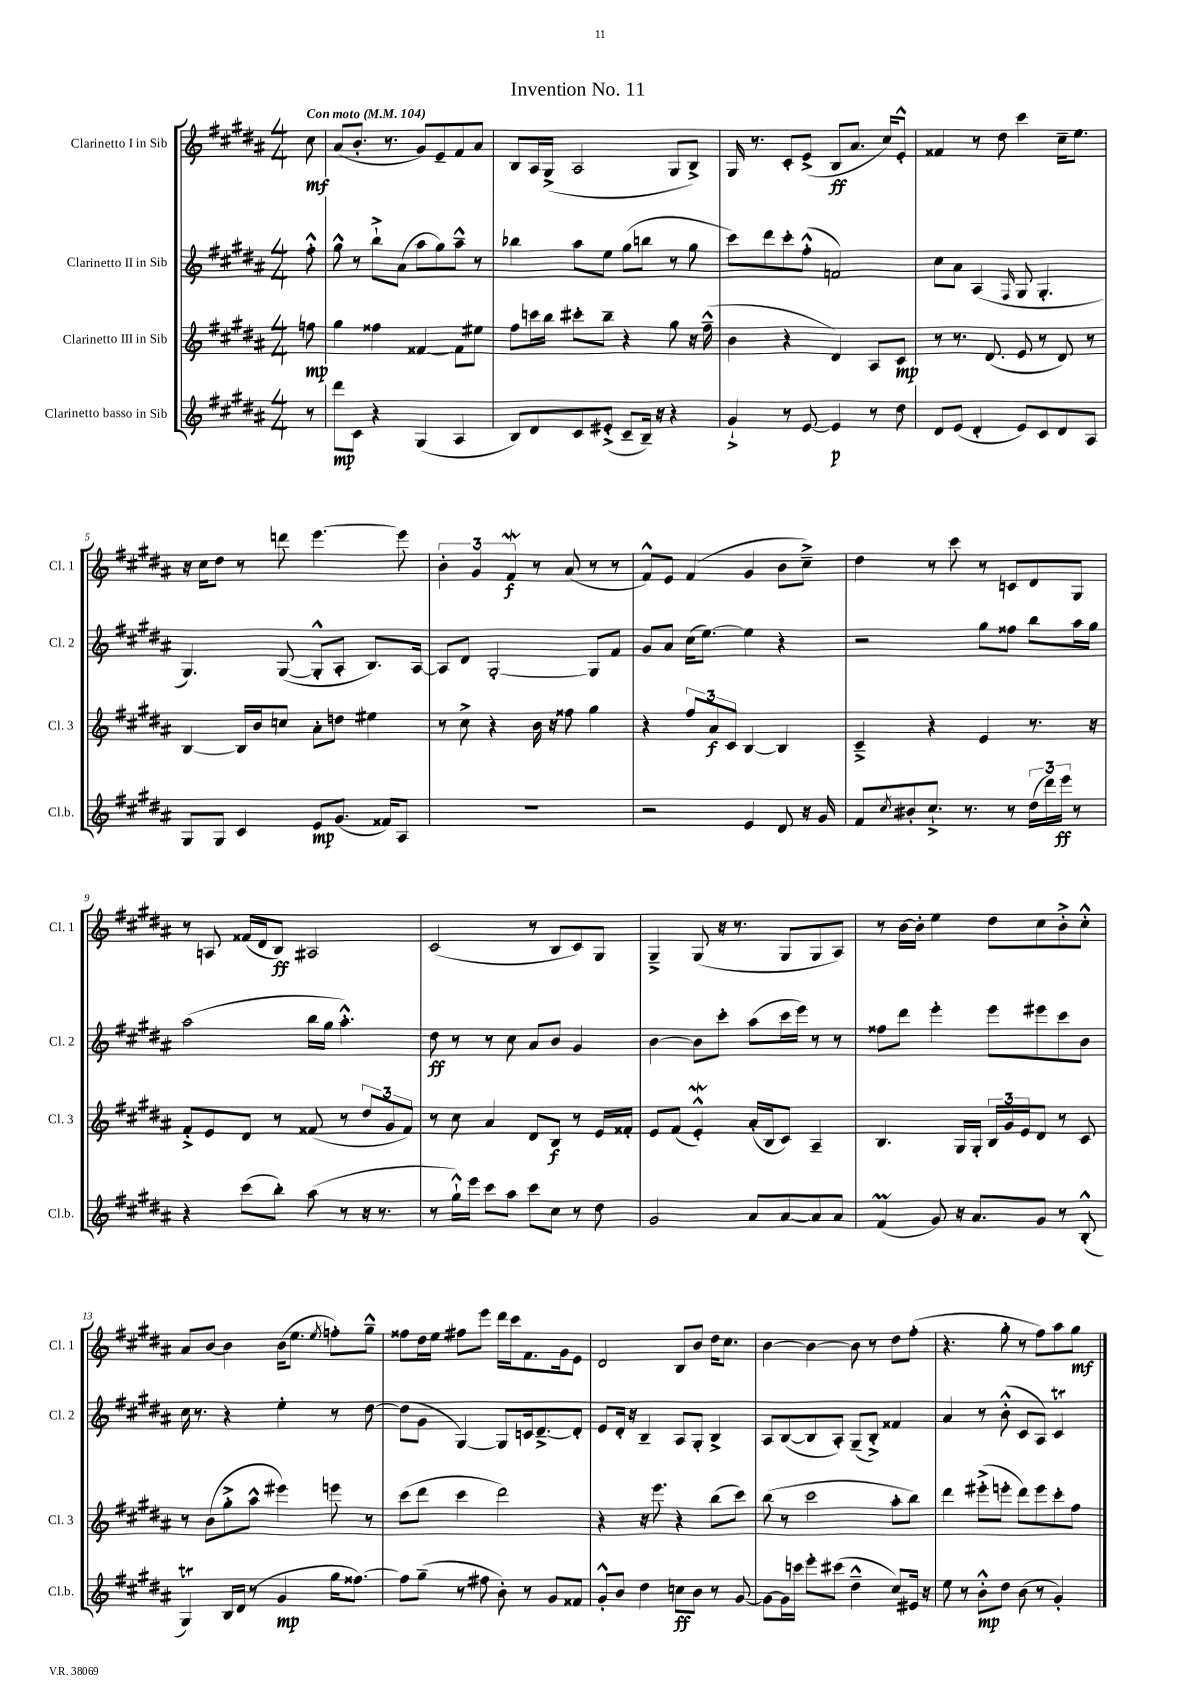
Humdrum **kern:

**kern	**dynam	**kern	**dynam	**kern	**dynam	**kern	**dynam
*part4	*part4	*part3	*part3	*part2	*part2	*part1	*part1
*staff4	*staff4	*staff3	*staff3	*staff2	*staff2	*staff1	*staff1
*I"Clarinetto basso in Sib	*	*I"Clarinetto III in Sib	*	*I"Clarinetto II in Sib	*	*I"Clarinetto I in Sib	*
*I'Cl.b.	*	*I'Cl. 3	*	*I'Cl. 2	*	*I'Cl. 1	*
*clefG2	*	*clefG2	*	*clefG2	*	*clefG2	*
*k[f#c#g#d#a#]	*	*k[f#c#g#d#a#]	*	*k[f#c#g#d#a#]	*	*k[f#c#g#d#a#]	*
*M4/4	*	*M4/4	*	*M4/4	*	*M4/4	*
*MM104	*	*MM104	*	*MM104	*	*MM104	*
=	=	=	=	=	=	=	=
!	!	!	!	!	!	!LO:TX:a:B:t=Con moto	!
8r	.	8ffn\	mp	8ff#'^^\	.	8cc#\	mf
=1	=1	=1	=1	=1	=1	=1	=1
8ddd#\L	mp	4gg#\	.	8gg#^^\	.	(8a#/L	.
8c#\J	.	.	.	8r	.	8.b'/J	.
4r	.	4ff##X\	.	8bb`^\L	.	.	.
.	.	.	.	.	.	8.r	.
.	.	.	.	(8a#\J	.	.	.
(4G#/	.	[4f##X/	.	8aa#\L	.	8g#/L)	.
.	.	.	.	8gg#\)	.	8e~/	.
4A#/	.	8f##\L]	.	8aa#~^^\J	.	8f#/	.
.	.	8ee#X\J	.	8r	.	8a#/J	.
=2	=2	=2	=2	=2	=2	=2	=2
8B/L)	.	8ff#\L	.	4bb-X\	.	8B/L	.
8d#/	.	16cccn\L	.	.	.	16A#/L	.
.	.	16bb\JJ	.	.	.	(16G#^/JJ	.
8c#/	.	8ccc#X'\L	.	8aa#\L	.	2A#/	.
(8e#X'^/J	.	8bb~\J	.	8ee\J	.	.	.
8c#~/L	.	4r	.	(8gg#\L	.	.	.
16B~/Jk)	.	.	.	8bbn\J	.	.	.
16r	.	.	.	.	.	.	.
4r	.	8gg#\	.	8r	.	8G#/L	.
.	.	16r	.	8gg#\	.	8B^/J)	.
.	.	(16ff#~^^\	.	.	.	.	.
=3	=3	=3	=3	=3	=3	=3	=3
4g#`^/	.	4b\	.	8ccc#\L)	.	16G#/	.
.	.	.	.	.	.	8.r	.
.	.	.	.	8ddd#\	.	.	.
8r	.	4r	.	8ccc#'\	.	8c#'/L	.
[8e/	.	.	.	(8ff#'^^\J	.	(8e^/J	.
4e/]	p	4d#/)	.	2fn/)	.	8B/L	ff
.	.	.	.	.	.	8.a#/J	.
8r	.	8A#/L	.	.	.	.	.
.	.	.	.	.	.	16cc#/KL)	.
8dd#\	.	8c#/J	mp	.	.	8e'^^/J	.
=4	=4	=4	=4	=4	=4	=4	=4
8d#/L	.	8r	.	8cc#\L	.	4f##X/	.
(8e/J	.	8.r	.	8a#\J	.	.	.
4d#'/	.	.	.	(4A#/	.	8r	.
.	.	(8.d#/	.	.	.	.	.
.	.	.	.	.	.	8dd#\	.
.	.	.	.	16qqF#/	.	.	.
8e/L)	.	8e/	.	8G#/	.	4ccc#\	.
8c#/	.	8r	.	4.G#'/	.	.	.
8d#/	.	8d#/)	.	.	.	16cc#~\KL	.
.	.	.	.	.	.	8.ee\J	.
8A#/J	.	8r	.	.	.	.	.
!!LO:LB:g=z
=5	=5	=5	=5	=5	=5	=5	=5
8G#/L	.	[4B/	.	4.G#/)	.	16r	.
.	.	.	.	.	.	16cc#\KL	.
8G#/J	.	.	.	.	.	8dd#\J	.
4c#/	.	16B/LL]	.	.	.	8r	.
.	.	16b/J	.	.	.	.	.
.	.	8ccn/J	.	([8G#/	.	8dddn\	.
8e/L	mp	8a#'\L	.	8G#'^^/L]	.	[4.eee\	.
(8.g#/J	.	8ddn\J	.	8A#'/J	.	.	.
.	.	4ee#X\	.	8.B/L)	.	.	.
16f##X/KL)	.	.	.	.	.	.	.
8A#/J	.	.	.	.	.	8eee\]	.
.	.	.	.	[16A#/Jk	.	.	.
=6	=6	=6	=6	=6	=6	=6	=6
1r	.	8r	.	8A#/L]	.	6b'\	.
.	.	8cc#^\	.	8d#/J	.	.	.
.	.	.	.	.	.	6g#/	.
.	.	4r	.	[2G#'/	.	.	.
.	.	.	.	.	.	6f#W/	f
.	.	16b\	.	.	.	8r	.
.	.	16r	.	.	.	.	.
.	.	8ff##X\	.	.	.	(8a#/	.
.	.	4gg#\	.	8G#/L]	.	8r	.
.	.	.	.	8f#/J	.	8r	.
=7	=7	=7	=7	=7	=7	=7	=7
2r	.	4r	.	8g#/L	.	8f#^^/L)	.
.	.	.	.	8a#/J	.	8e/J	.
.	.	12ff#/L	.	(16cc#\KL	.	(4f#/	.
.	.	.	.	[8.ee\J)	.	.	.
.	.	12a#/	f	.	.	.	.
.	.	12c#/J	.	.	.	.	.
4e/	.	[4B/	.	4ee\]	.	4g#/	.
8d#/	.	4B/]	.	4r	.	8b\L	.
16r	.	.	.	.	.	8cc#~^\J)	.
16g#/	.	.	.	.	.	.	.
=8	=8	=8	=8	=8	=8	=8	=8
8f#/L	.	4c#~^/	.	2r	.	4dd#\	.
8qcc#/	.	.	.	.	.	.	.
8b#X'/	.	.	.	.	.	.	.
8.cc#`^/J	.	4r	.	.	.	8r	.
.	.	.	.	.	.	8ccc#\	.
8.r	.	.	.	.	.	.	.
.	.	4e/	.	8gg#\L	.	8r	.
8r	.	.	.	8ff##X\J	.	8cn/L	.
(24dd#\LL	.	8.r	.	8bb\L	.	8d#/	.
24ddd#\)	.	.	.	.	.	.	.
24eee\JJ	ff	.	.	.	.	.	.
8r	.	.	.	16aa#\L	.	8G#/J	.
.	.	16r	.	16gg#\JJ	.	.	.
!!LO:LB:g=z
=9	=9	=9	=9	=9	=9	=9	=9
4r	.	8f#'^/L	.	(2aa#\	.	8r	.
.	.	8e/	.	.	.	8An/	.
(8ccc#\L	.	8d#/J	.	.	.	(16f##X/LL	.
.	.	.	.	.	.	16d#/J	.
8bb'\J)	.	8r	.	.	.	8B/J)	ff
(8aa#\	.	(8f##X/	.	16bb\LL	.	2A#X/	.
.	.	.	.	16gg#\JJ	.	.	.
8r	.	8r	.	4.aa#'^^\)	.	.	.
16r	.	12dd#/L	.	.	.	.	.
8.r	.	.	.	.	.	.	.
.	.	12g#/	.	.	.	.	.
.	.	12f##/J)	.	.	.	.	.
=10	=10	=10	=10	=10	=10	=10	=10
8r	.	8r	.	8dd#\	ff	(2c#/	.
16gg#`^^\LL)	.	8cc#\	.	8r	.	.	.
16eee\JJ	.	.	.	.	.	.	.
8ccc#\L	.	4a#/	.	8r	.	.	.
8aa#\J	.	.	.	8cc#\	.	.	.
8ccc#\L	.	8d#/L	.	8a#/L	.	8r	.
8cc#\J	.	8B/J	f	8b/J	.	8B/L	.
8r	.	8r	.	4g#/	.	8c#/)	.
8dd#\	.	16e/LL	.	.	.	8G#/J	.
.	.	16f##X'/JJ	.	.	.	.	.
=11	=11	=11	=11	=11	=11	=11	=11
2g#/	.	8e/L	.	[4b\	.	4G#~^/	.
.	.	(8f#/J	.	.	.	.	.
.	.	4ew'^^/)	.	8b\L]	.	(8G#/	.
.	.	.	.	8ccc#'\J	.	16r	.
.	.	.	.	.	.	8.r	.
8a#/L	.	(16a#'/LL	.	(8aa#\L	.	.	.
.	.	16B/J	.	.	.	.	.
[8a#/	.	8c#/J)	.	16ccc#\L	.	8G#/L	.
.	.	.	.	16eee\JJ)	.	.	.
8a#/]	.	4A#~/	.	8r	.	8G#/	.
8a#/J	.	.	.	8r	.	8A#/J)	.
=12	=12	=12	=12	=12	=12	=12	=12
(4f#M/	.	4.B/	.	8ff##X\L	.	8r	.
.	.	.	.	8ddd#\J	.	[16b\LL	.
.	.	.	.	.	.	16b'\JJ]	.
8g#/)	.	.	.	4eee'\	.	4ee\	.
16r	.	16G#/LL	.	.	.	.	.
8.a#/L	.	16G#'/JJ	.	.	.	.	.
.	.	24B/LL	.	8eee\L	.	8dd#\L	.
.	.	24g#/	.	.	.	.	.
.	.	24e/J	.	.	.	.	.
8g#/J	.	8d#/J	.	8eee#X\	.	8cc#\	.
8r	.	8r	.	8ccc#\	.	8b'^\	.
(8B'^^/	.	8c#/	.	8b\J	.	8cc#'^^\J	.
!!LO:LB:g=z
=13	=13	=13	=13	=13	=13	=13	=13
4G#T/)	.	8r	.	16cc#\	.	8a#/L	.
.	.	.	.	8.r	.	.	.
.	.	(8b\L	.	.	.	[8b/J	.
16B/LL	.	8gg#'^\	.	4r	.	4b\]	.
(16d#/JJ	.	.	.	.	.	.	.
8r	.	8aa#^^\J	.	.	.	.	.
4g#/	mp	4eee#X\)	.	4ee'\	.	(16b\KL	.
.	.	.	.	.	.	8.ee\J	.
.	.	.	.	.	.	8qee/	.
16gg#\KL	.	8eeen\	.	8r	.	8ffn'\L)	.
[8.ff##X\J)	.	.	.	.	.	.	.
.	.	8r	.	[8dd#\	.	8gg#~^^\J	.
=14	=14	=14	=14	=14	=14	=14	=14
8ff##\L]	.	(8ccc#\L	.	(8dd#\L]	.	8ff##X\L	.
(8gg#~\J	.	8ddd#\J	.	8g#\J	.	16dd#\L	.
.	.	.	.	.	.	16ee\JJ	.
8r	.	4ccc#\	.	[4G#/)	.	8ff#X\L	.
8ff#X\	.	.	.	.	.	8eee\J	.
8b'\)	.	2ddd#\)	.	8G#/L]	.	16ddd#\LL	.
.	.	.	.	.	.	16ccc#\J	.
8r	.	.	.	16cn/k	.	8.f#\	.
.	.	.	.	[8.d#~^/	.	.	.
8g#/L	.	.	.	.	.	.	.
.	.	.	.	.	.	16g#\k	.
8f##X/J	.	.	.	8d#'/J]	.	8e\J	.
=15	=15	=15	=15	=15	=15	=15	=15
8g#'^^/L	.	4r	.	8e/L	.	2d#/	.
8b/J	.	.	.	16d#'/Jk	.	.	.
.	.	.	.	16r	.	.	.
4dd#\	.	16r	.	4B~/	.	.	.
.	.	8.eee\	.	.	.	.	.
8ccn\L	ff	4r	.	8A#/L	.	8B/L	.
8b\J	.	.	.	8G#'/J	.	8b/J	.
8r	.	(8bb\L	.	4B^/	.	16dd#\KL	.
.	.	.	.	.	.	8.cc#\J	.
[8g#/	.	8ccc#\J)	.	.	.	.	.
=16	=16	=16	=16	=16	=16	=16	=16
8g#\L_	.	(8bb\	.	8A#/L	.	[4b\	.
16g#\L]	.	8r	.	([8B/	.	.	.
16cccn\JJ	.	.	.	.	.	.	.
8eee'\L	.	2ccc#\	.	8B/]	.	4b\_	.
(8ccc#X\J	.	.	.	8A#'/J)	.	.	.
4dd#~^^\	.	.	.	(8G#~/L	.	8b\]	.
.	.	.	.	8B'^/J)	.	8r	.
8cc#/L)	.	8aa#'\L	.	4f##X/	.	8dd#\L	.
16e#X/Jk	.	8bb\J)	.	.	.	(8ff#'\J	.
16r	.	.	.	.	.	.	.
=17	=17	=17	=17	=17	=17	=17	=17
8ee\	.	4ddd#\	.	4a#/	.	4.r	.
8r	.	.	.	.	.	.	.
8b'^^\L	mp	(8eee#X'^\L	.	8r	.	.	.
8dd#\J	.	8eeen'\J	.	(8b'^^\	.	8gg#'\	.
(8b\	.	8ddd#\L)	.	8c#/L	.	8r	.
8r	.	8eee\	.	8A#/J)	.	8ff#\L)	.
4g#'/)	.	8ccc#'\	.	4c#T/	.	8aa#\	.
.	.	8ff#\J	.	.	.	8gg#\J	mf
==	==	==	==	==	==	==	==
*-	*-	*-	*-	*-	*-	*-	*-
